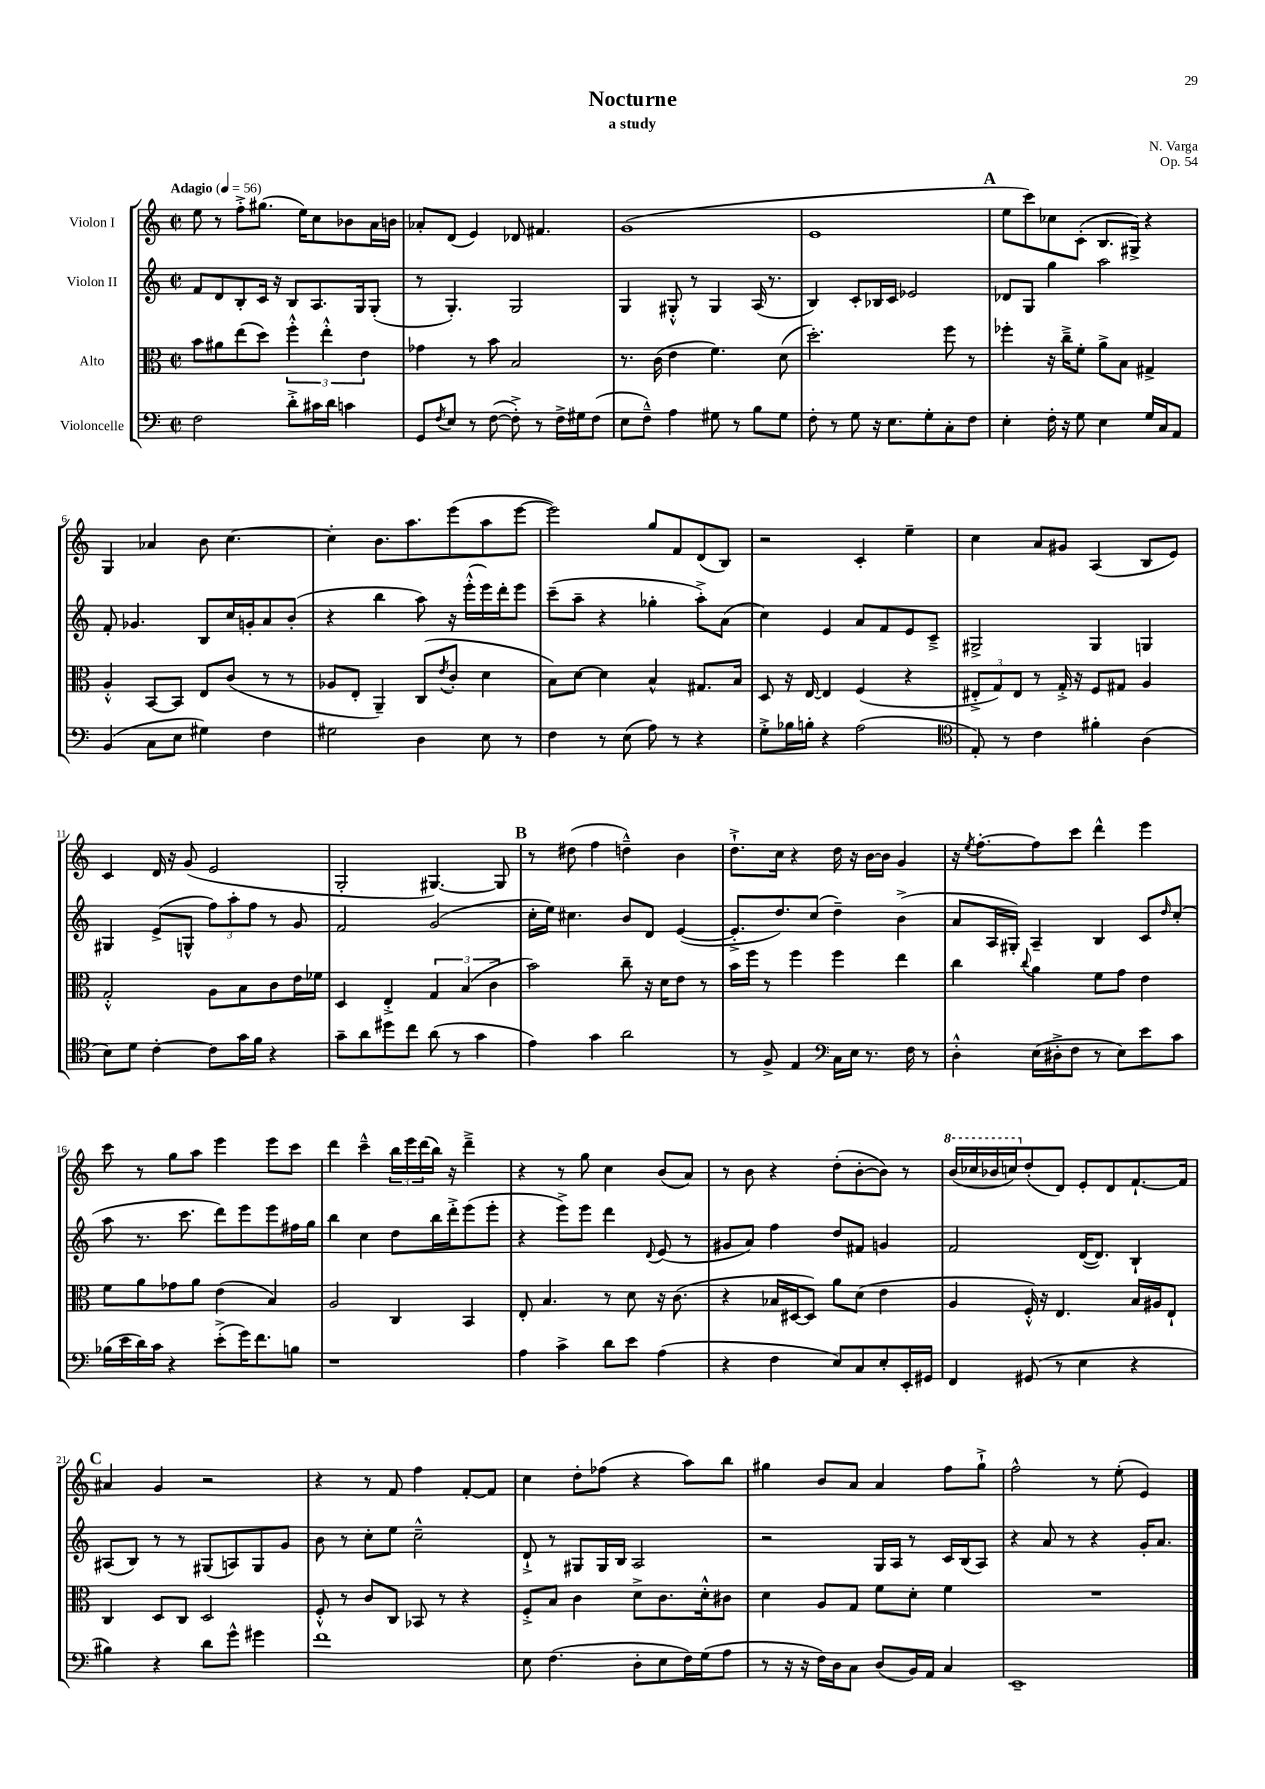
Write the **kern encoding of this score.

**kern	**kern	**kern	**kern
*part4	*part3	*part2	*part1
*staff4	*staff3	*staff2	*staff1
*I"Violoncelle	*I"Alto	*I"Violon II	*I"Violon I
*clefF4	*clefC3	*clefG2	*clefG2
*k[]	*k[]	*k[]	*k[]
*M2/2	*M2/2	*M2/2	*M2/2
*met(c|)	*met(c|)	*met(c|)	*met(c|)
*MM56	*MM56	*MM56	*MM56
=1	=1	=1	=1
!	!	!	!LO:TX:a:B:t=Adagio
2F\	8b\L	8f/L	8ee\
.	8a#X\	8d/	8r
.	(8ee\	8B'/	8ff'^\L
.	8dd\J)	16c/Jk	(8.gg#X\J
.	.	16r	.
8d'^\L	6ff'^^\	8B/L	.
.	.	.	16ee\KL)
16c#X\L	.	8.A/	8cc\
.	6ee'^^\	.	.
16d\JJ	.	.	.
4cn\	.	.	8b-X\
.	.	16G/k	.
.	6e\	.	.
.	.	(8G'/J	16a\L
.	.	.	16bn\JJ
=2	=2	=2	=2
8GG/L	4g-X\	8r	8a-X'/L
8qF/	.	.	.
8E/J	.	4.G'/)	(8d/J
8r	8r	.	4e/)
([8F\	8b\	.	.
8F'^\])	2B/	2G/	8d-X/
8r	.	.	4.f#X/
16F^\LL	.	.	.
16G#X\J	.	.	.
(8F\J	.	.	.
=3	=3	=3	=3
8E\L	8.r	4G/	(1g
8F~^^\J)	.	.	.
.	(16c\	.	.
4A\	4e\	8G#X'^^/	.
.	.	8r	.
8G#X\	4.f\)	4G#/	.
8r	.	.	.
8B\L	.	(16A/	.
.	.	8.r	.
8G#\J	(8d\	.	.
=4	=4	=4	=4
8F'\	2.dd'\)	4B/)	1e
8r	.	.	.
8G\	.	8c'/L	.
16r	.	16B-X/L	.
8.E\L	.	16c/JJ	.
.	.	2e-X/	.
8G'\	.	.	.
8C'\	8ff\	.	.
8F\J	8r	.	.
!!LO:REH:place=s1:t=A
=5	=5	=5	=5
4E'\	4ff-X'\	8d-X/L	8ee\L
.	.	8G/J	8ccc\)
16F'\	16r	4gg\	8cc-X\
16r	16cc~^\KL	.	.
8G\	8f'\J	.	(8c'\J
4E\	8a^\L	2aa\	8.B/L
.	8B\J	.	.
.	.	.	16G#X^/Jk)
16G/LL	4G#X^/	.	4r
16C/J	.	.	.
8AA/J	.	.	.
!!LO:LB:g=z
=6	=6	=6	=6
(4BB/	4A'^^/	8f'/	4G/
.	.	4.g-X/	.
8C\L	[8BB/L	.	4a-X/
8E\J	8BB/J]	.	.
4G#X\)	8E/L	8B/L	8b\
.	(8c/J	16cc/L	[4.cc\
.	.	16gn'/J	.
4F\	8r	8a/	.
.	8r	(8b'/J	.
=7	=7	=7	=7
2G#X\	8A-X/L	4r	4cc'\]
.	8E'/J	.	.
.	4AA~/)	4bb\	8.b\L
.	.	.	8.aa\
4D\	(8C/L	8aa\)	.
.	8qe/	.	.
.	8c'/J	16r	(8eee\
.	.	(16eee'^^\LL	.
8E\	4d\	16eee\)	8aa\
.	.	16ddd'\J	.
8r	.	8eee\J	[8eee\J
=8	=8	=8	=8
4F\	8B\L)	(8ccc~\L	2eee\])
.	[8d\J	8aa~\J	.
8r	4d\]	4r	.
(8E\	.	.	.
8A\)	4B^^/	4gg-X'\	8gg/L
8r	.	.	8f/
4r	8.G#X/L	8aa'^\L)	(8d/
.	.	(8a\J	8B/J)
.	16B/Jk	.	.
=9	=9	=9	=9
8G'^\L	8D/	4cc\)	2r
16B-X\L	16r	.	.
16Bn'\JJ	[16E/	.	.
4r	4E/]	4e/	.
(2A\	(4F/	8a/L	4c'/
.	.	8f/	.
.	4r	8e/	4ee~\
.	.	8c~^/J	.
=10	=10	=10	=10
*clefC4	*	*	*
8E'/)	12E#X'^/L	2G#X^/	4cc\
.	12G/)	.	.
8r	.	.	.
.	12E#/J	.	.
4c\	8r	.	8a/L
.	16G'^/	.	8g#X/J
.	16r	.	.
4f#X'\	8F/L	4G#/	(4A/
.	8G#X/J	.	.
(4A\	4A/	4Gn/	8B/L
.	.	.	8e/J)
!!LO:LB:g=z
=11	=11	=11	=11
8B\L)	2G'^^/	4G#X/	4c/
8d\J	.	.	.
[4c'\	.	(8e^/L	16d/
.	.	.	16r
.	.	8Gn^^/J	(8g/
8c\L]	8A\L	12ff\L)	2e/
.	.	12aa'\	.
16g\L	8B\	.	.
.	.	12ff\J	.
16f\JJ	.	.	.
4r	8c\	8r	.
.	16e\L	8g/	.
.	16f-X\JJ	.	.
=12	=12	=12	=12
8g~\L	4D/	2f/	2G'/
8a\	.	.	.
8dd#X\	4E'^/	.	.
8cc\J	.	.	.
(8a\	6G/	(2g/	[4.G#X/)
8r	.	.	.
.	(6B/	.	.
4g\	.	.	.
.	6c^\	.	.
.	.	.	8G#/]
!!LO:REH:place=s1:t=B
=13	=13	=13	=13
4e\)	2b\)	16cc'\LL	8r
.	.	16ee\JJ)	.
.	.	4.cc#X\	(8dd#X\
4g\	.	.	4ff\
2a\	8cc~\	8b/L	4ddn~^^\)
.	16r	8d/J	.
.	16d\KL	.	.
.	8e\J	([4e/	4b\
.	8r	.	.
=14	=14	=14	=14
8r	16b\LL	8.e'^/L]	8.dd`^\L
.	16ff\JJ	.	.
8F^/	8r	.	.
.	.	8.dd/)	16cc\Jk
4E/	4ff\	.	4r
.	.	(8cc/J	.
*clefF4	*	*	*
16C\LL	4ff\	4dd~\)	16dd\
16E\JJ	.	.	16r
8.r	.	.	[16b\LL
.	.	.	16b\JJ]
.	4ee\	(4b^\	4g/
16F\	.	.	.
8r	.	.	.
=15	=15	=15	=15
4D'^^\	4cc\	8a/L	16r
.	.	.	8qee/
.	.	.	[8.ff'\L
.	.	16A/L	.
.	.	16G#X'/JJ)	.
.	8qqcc/	.	.
(16E\LL	4a\	4A~/	8ff\]
16D#X'^\J	.	.	.
8F\J	.	.	8ccc\J
8r	8f\L	4B/	4ddd^^\
8E\L)	8g\J	.	.
8e\	4e\	8c/L	4eee\
.	.	16qqdd/	.
8c\J	.	(8cc'/J	.
!!LO:LB:g=z
=16	=16	=16	=16
(16B-X\LL	8f\L	8aa\	8ccc\
16e\	.	.	.
16d\)	8a\	8.r	8r
16c\JJ	.	.	.
4r	8g-X\	.	8gg\L
.	.	8.ccc\	.
.	8a\J	.	8aa\J
(8e'^\L	(4e\	8ddd\L)	4eee\
16g\K)	.	8eee\	.
8.f\	.	.	.
.	4B/)	8eee\	8eee\L
8Bn\J	.	16ff#X\L	8ccc\J
.	.	16gg\JJ	.
=17	=17	=17	=17
1r	2A/	4bb\	4ddd\
.	.	4cc\	4ccc~^^\
.	4C/	8dd\L	24bb\LL
.	.	.	24eee\
.	.	.	(24ddd\
.	.	16bb\L	16bb\JJ)
.	.	16ddd'^\J	16r
.	4BB/	(8eee\	4ddd~^\
.	.	8eee'\J	.
=18	=18	=18	=18
4A\	8E'/	4r	4r
.	4.B/	.	.
4c^\	.	8eee^\L)	8r
.	.	8eee\J	8gg\
8d\L	8r	4ddd\	4cc\
8e\J	8d\	.	.
.	.	8qqd/	.
(4A\	16r	(8e/	(8b/L
.	(8.c\	.	.
.	.	8r	8a/J)
=19	=19	=19	=19
4r	4r	8g#X/L	8r
.	.	8a/J)	8b\
4F\	16B-X/LL	4ff\	4r
.	[16D#X/J	.	.
.	8D#/J])	.	.
8E/L)	8a\L	8dd/L	(8dd'\L
8C/	(8d\J	8f#X/J	[8b'\
8E'/	4e\	4gn/	8b\J])
16EE'/L	.	.	8r
16GG#X/JJ	.	.	.
=20	=20	=20	=20
*	*	*	*8va
4FF/	4A/	2f/	(16bb/LL
.	.	.	16ccc-X/
.	.	.	16bb-X/
.	.	.	16cccn/J)
*	*	*	*X8va
(8GG#X/	16F'^^/)	.	(8dd'/
.	16r	.	.
8r	4.E/	.	8d/J)
4E\	.	([16d/KL	8e'/L
.	.	8.d/J])	.
.	.	.	8d/
4r	16B/LL	4B`/	[8.f`/
.	16A#X/J	.	.
.	8E`/J	.	.
.	.	.	16f/Jk]
!!LO:LB:g=z
!!LO:REH:place=s1:t=C
=21	=21	=21	=21
4B#X\)	4C/	(8A#X/L	4a#X/
.	.	8B/J)	.
4r	8D/L	8r	4g/
.	8C/J	8r	.
8d\L	2D/	(8G#X/L	2r
8g^^\J	.	8An/)	.
4g#X\	.	8G#/	.
.	.	8g/J	.
=22	=22	=22	=22
1f	8F'^^/	8b\	4r
.	8r	8r	.
.	8c/L	8cc'\L	8r
.	8C/J	8ee\J	8f/
.	8BB-X/	2cc~^^\	4ff\
.	8r	.	.
.	4r	.	[8f'/L
.	.	.	8f/J]
=23	=23	=23	=23
8E\	8F'^/L	8d`^/	4cc\
(4.F\	8B/J	8r	.
.	4c\	8G#X/L	8dd'\L
.	.	16G#/L	(8ff-X\J
.	.	16B/JJ	.
8D'\L	8d^\L	2A/	4r
8E\	8.c\	.	.
16F\L)	.	.	8aa\L)
(16G\J	16d'^^\k	.	.
8A\J	8c#X\J	.	8bb\J
=24	=24	=24	=24
8r	4d\	2r	4gg#X\
16r	.	.	.
16r	.	.	.
16F\LL)	8A/L	.	8b/L
16D\J	.	.	.
8C\J	8G/J	.	8a/J
(8D/L	8f\L	16G/LL	4a/
.	.	16A/JJ	.
16BB/L)	8d'\J	8r	.
16AA/JJ	.	.	.
4C/	4f\	16c/LL	8ff\L
.	.	(16B/J	.
.	.	8A/J)	8gg#`^\J
=25	=25	=25	=25
1EE~	1r	4r	2ff^^\
.	.	8a/	.
.	.	8r	.
.	.	4r	8r
.	.	.	(8ee'\
.	.	16g'/KL	4e/)
.	.	8.a/J	.
==	==	==	==
*-	*-	*-	*-
